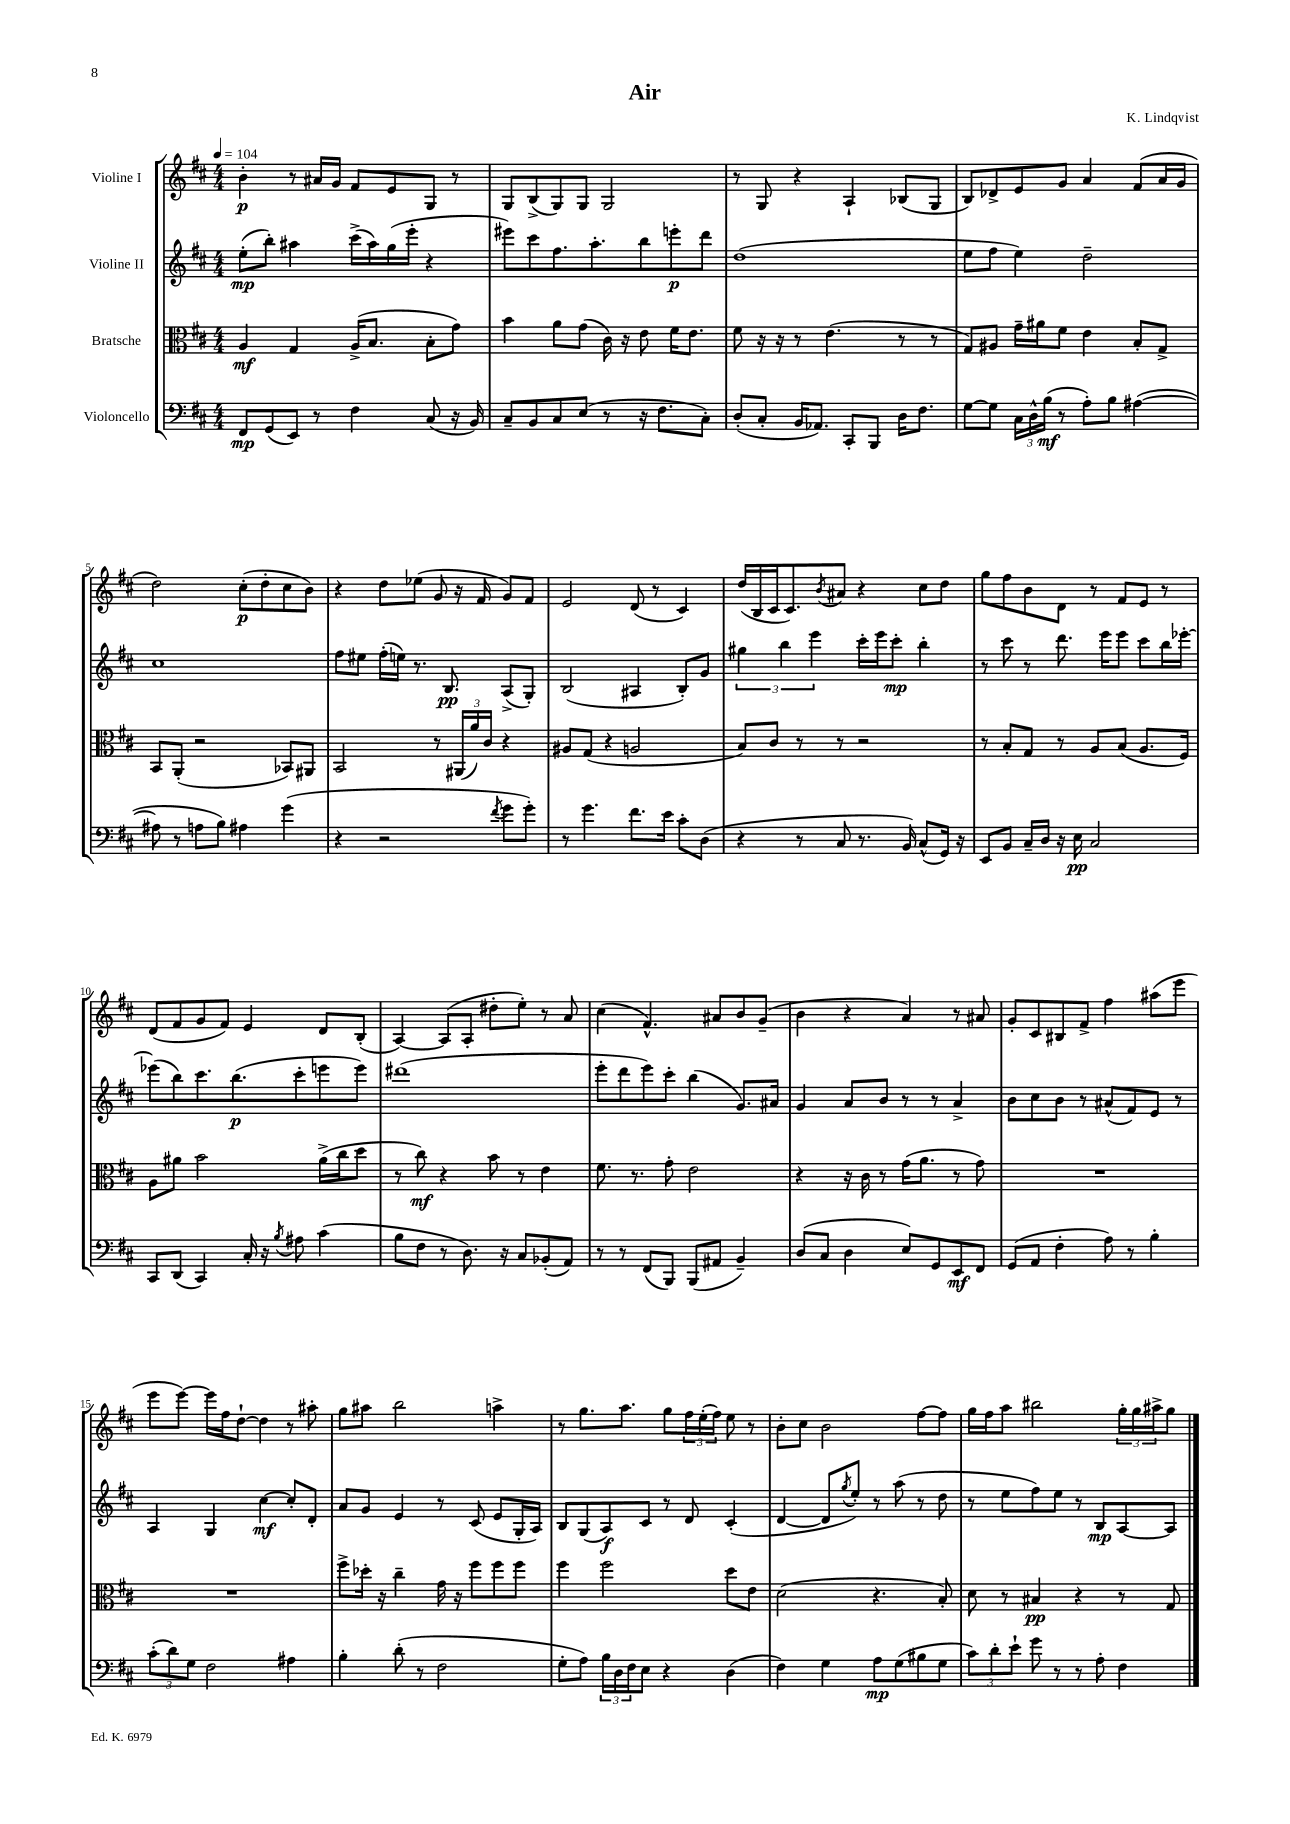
\header { title = "Air" composer = "K. Lindqvist" }
<<
\new StaffGroup <<
\new Staff = "s0" \with { instrumentName = "Violine I" } {
    \clef treble \key d \major \numericTimeSignature \time 4/4 \tempo 4 = 104
    b'4-.\p r8 ais'16 g'16 fis'8 e'8 g8 r8 |
    g8 b8->( g8) g8 g2 |
    r8 g8 r4 a4-! bes8( g8 |
    b8) des'8-> e'8 g'8 a'4 fis'8( a'16 g'16 |
    d''2) cis''8-.\p( d''8-. cis''8 b'8) |
    r4 d''8 ees''8( g'8 r16 fis'16 g'8) fis'8 |
    e'2 d'8( r8 cis'4) |
    d''16( b16 cis'16 cis'8.) \acciaccatura { b'8 } ais'8 r4 cis''8 d''8 |
    g''8 fis''8 b'8 d'8 r8 fis'8 e'8 r8 |
    d'8( fis'8 g'8 fis'8) e'4 d'8 b8-.( |
    a4~) a8( a8-. dis''8-. e''8-.) r8 a'8 |
    cis''4( fis'4.-^) ais'8 b'8 g'8--( |
    b'4 r4 a'4) r8 ais'8 |
    g'8-. cis'8 bis8 fis'8-> fis''4 ais''8( e'''8 |
    e'''8 e'''8~) e'''16 fis''16 d''8~-! d''4 r8 ais''8-. |
    g''8 ais''8 b''2 a''4-> |
    r8 g''8. a''8. g''8 \tuplet 3/2 { fis''16 e''16-.( fis''16) } e''8 r8 |
    b'8-. cis''8 b'2 fis''8~ fis''8 |
    g''16 fis''16 a''8 bis''2 \tuplet 3/2 { g''16-. g''16 ais''16-> } g''8 \bar "|." |
}
\new Staff = "s1" \with { instrumentName = "Violine II" } {
    \clef treble \key d \major \numericTimeSignature \time 4/4
    e''8-.\mp( b''8-.) ais''4 cis'''16->( ais''16) g''16( e'''16-. r4 |
    eis'''8) cis'''8 fis''8. a''8.-. b''8 e'''8-.\p d'''8 |
    d''1( |
    e''8 fis''8 e''4) d''2-- |
    cis''1 |
    fis''8 eis''8 fis''16-.( e''16) r8. b8.\pp a8->( g8-.) |
    b2( ais4 b8-.) g'8 |
    \tuplet 3/2 { gis''4 b''4 e'''4 } cis'''16-. e'''16 cis'''8-.\mp b''4-. |
    r8 cis'''8 r8 d'''8. e'''16 e'''8 cis'''8 b''16 ees'''16~-. |
    ees'''8( b''8) cis'''8. b''8.\p( cis'''8-. e'''8 e'''8) |
    dis'''1( |
    e'''8-. d'''8 e'''8) cis'''8-. b''4( g'8.) ais'16 |
    g'4 a'8 b'8 r8 r8 a'4-> |
    b'8 cis''8 b'8 r8 ais'8-^( fis'8) e'8 r8 |
    a4 g4 cis''4~\mf cis''8-. d'8-. |
    a'8 g'8 e'4 r8 cis'8( e'8 g16-. a16) |
    b8 g8( a8\f) cis'8 r8 d'8 cis'4-.( |
    d'4~ d'8 \acciaccatura { g''8 } e''8-.) r8 a''8( r8 d''8 |
    r8 e''8 fis''8) e''8 r8 b8\mp a8~ a8 \bar "|." |
}
\new Staff = "s2" \with { instrumentName = "Bratsche" } {
    \clef alto \key d \major \numericTimeSignature \time 4/4
    a4\mf g4 a16->( b8. b8-. g'8) |
    b'4 a'8 g'8( cis'16) r16 e'8 fis'16 e'8. |
    fis'8 r16 r16 r8 e'4.( r8 r8 |
    g8) ais8 g'16-- ais'16 fis'8 e'4 b8-. g8-> |
    b,8 a,8-.( r2 bes,8) ais,8 |
    b,2 r8 \tuplet 3/2 { ais,16( a'16) cis'16 } r4 |
    ais8 g8( r4 a2 |
    b8) cis'8 r8 r8 r2 |
    r8 b8-. g8 r8 a8 b8( a8. fis16) |
    a8 ais'8 b'2 ais'16->( cis''16 d''8 |
    r8 cis''8\mf) r4 b'8 r8 e'4 |
    fis'8. r8. g'8-. e'2 |
    r4 r16 cis'16 r8 g'16( a'8. r8 g'8) |
    R1 |
    R1 |
    fis''8-> des''16-. r16 cis''4-- g'16 r16 fis''8 fis''8 fis''8 |
    fis''4 fis''2 d''8 e'8 |
    d'2( r4. b8-.) |
    d'8 r8 bis4\pp r4 r8 g8 \bar "|." |
}
\new Staff = "s3" \with { instrumentName = "Violoncello" } {
    \clef bass \key d \major \numericTimeSignature \time 4/4
    fis,8\mp g,8( e,8) r8 fis4 cis8( r16 b,16) |
    cis8-- b,8 cis8 e8( r8 r16 fis8. cis8-.) |
    d8-.( cis8-. b,16 aes,8.) cis,8-. b,,8 d16 fis8. |
    g8~ g8 \tuplet 3/2 { cis16 d16-^ b16\mf( } r8 a8-.) b8 ais4~( |
    ais8 r8 a8 b8) ais4 g'4( |
    r4 r2 \acciaccatura { fis'8 } g'8 g'8-.) |
    r8 g'4. fis'8. e'16 cis'8-. d8( |
    r4 r8 cis8 r8. b,16) cis8-^( g,16) r16 |
    e,8 b,8 cis16-- d16 r16 e16\pp cis2 |
    cis,8 d,8( cis,4) cis16-. r16 \acciaccatura { b8 } ais8 cis'4( |
    b8 fis8 r8 d8.) r16 cis8 bes,8-.( a,8) |
    r8 r8 fis,8( b,,8) b,,8( ais,8 b,4--) |
    d8( cis8 d4 e8) g,8 e,8\mf fis,8 |
    g,8( a,8 fis4-. a8) r8 b4-. |
    \tuplet 3/2 { cis'8-.( d'8) g8 } fis2 ais4 |
    b4-. d'8-.( r8 fis2 |
    g8-. a8) \tuplet 3/2 { b16 d16 fis16 } e8 r4 d4( |
    fis4) g4 a8\mp g8( bis8 g8 |
    \tuplet 3/2 { cis'8) d'8-. e'8-! } g'8 r8 r8 a8-. fis4 \bar "|." |
}
>>
>>
